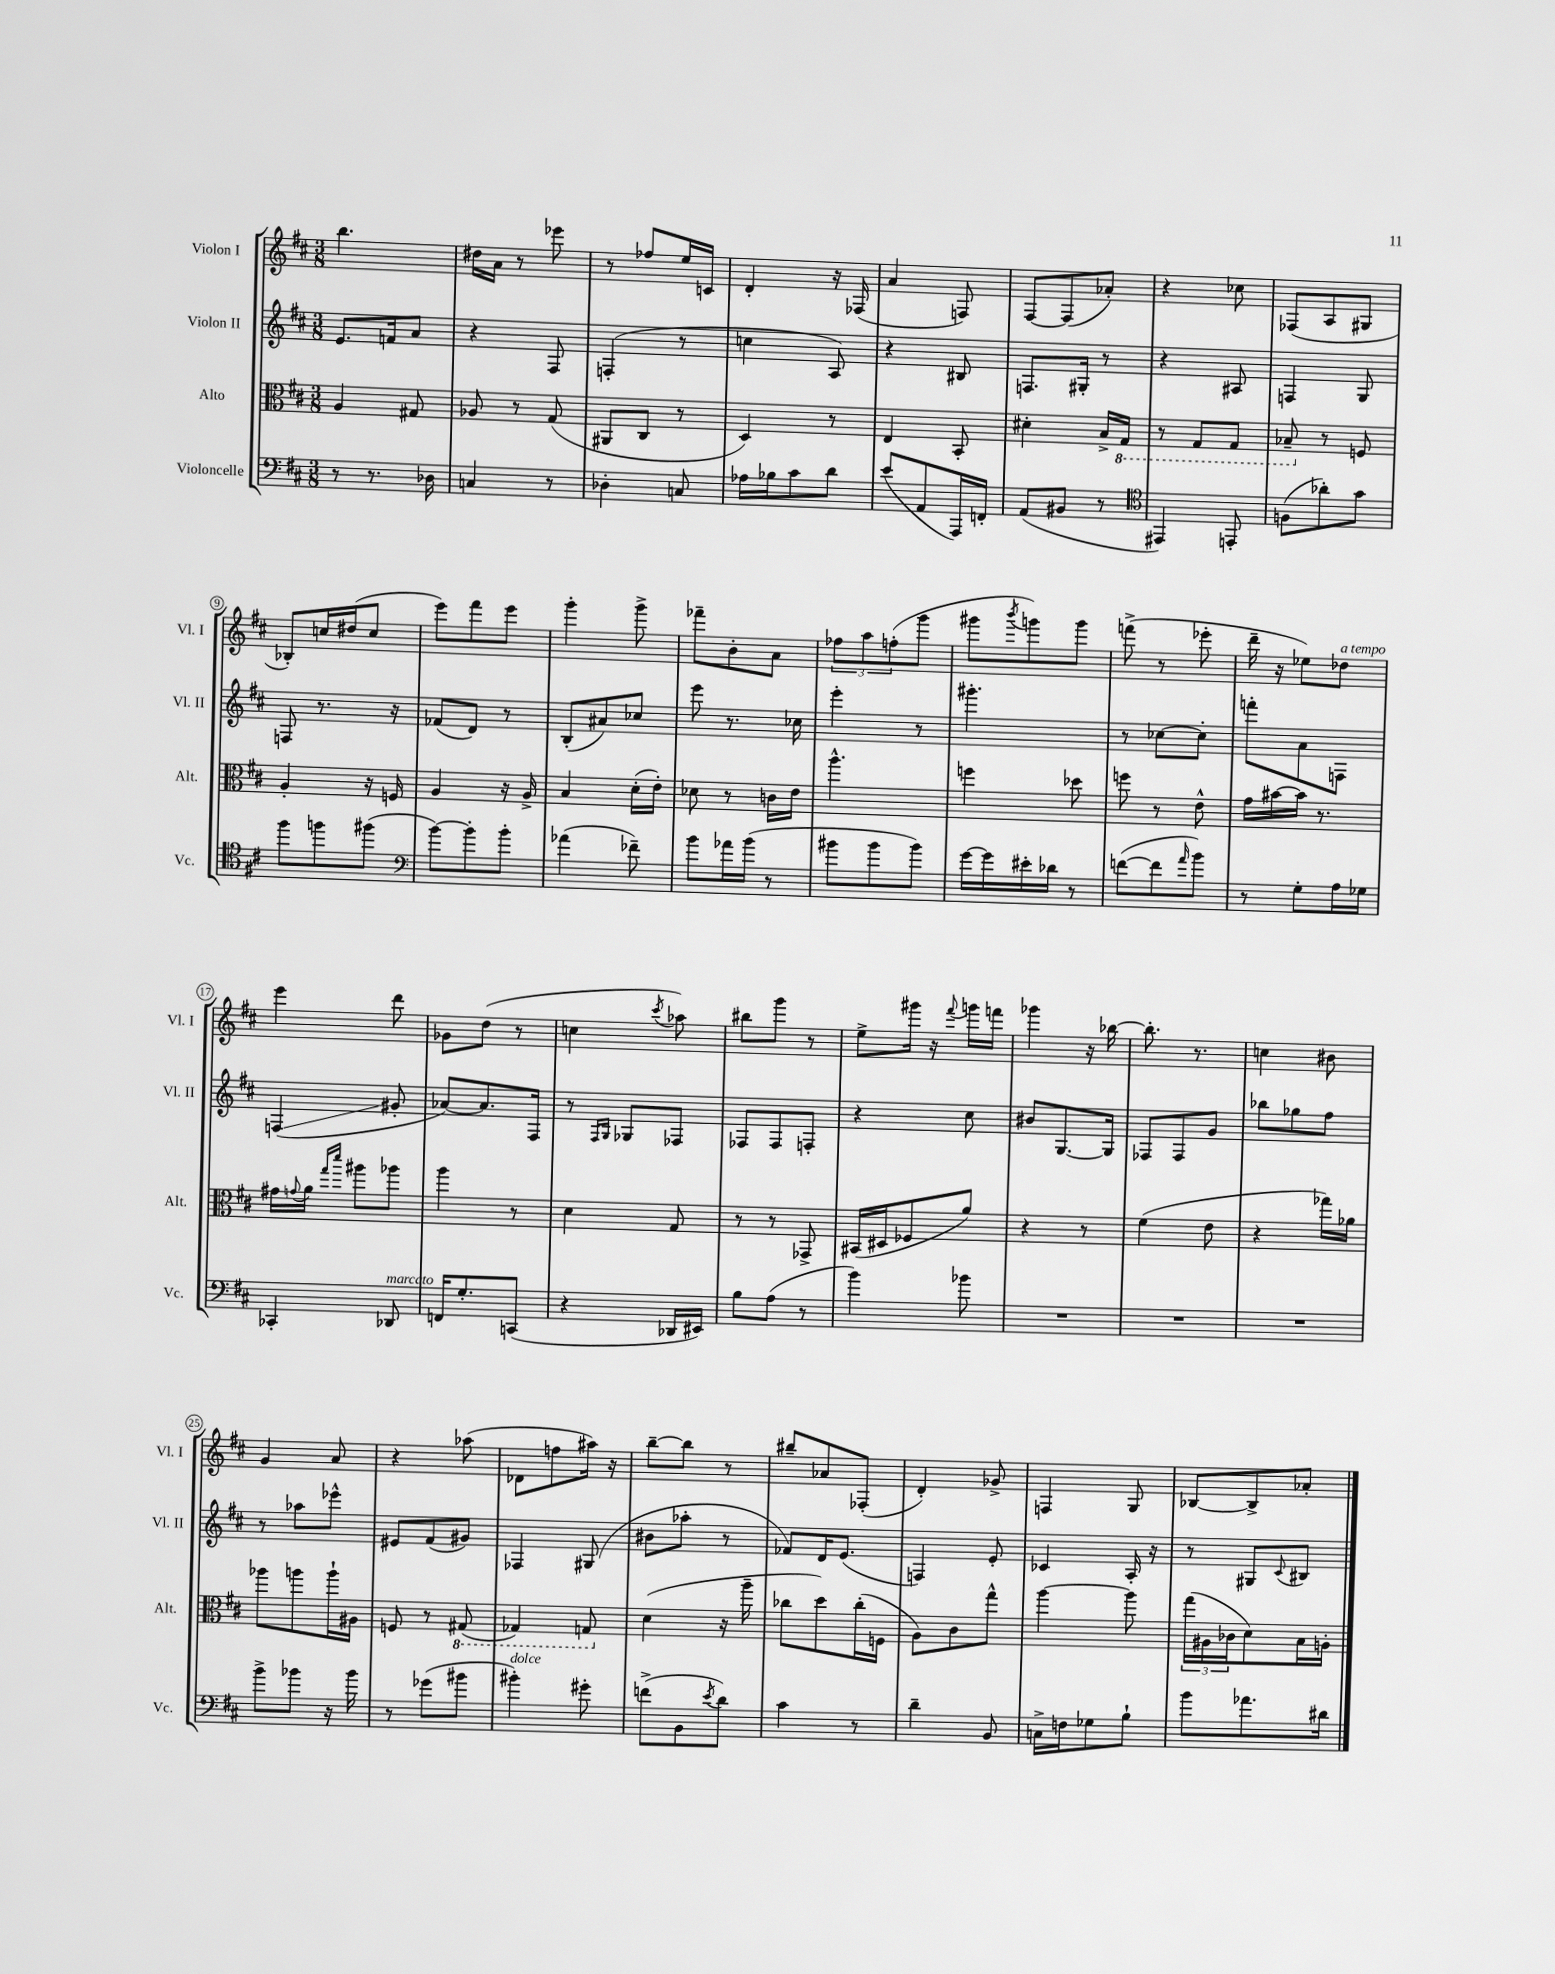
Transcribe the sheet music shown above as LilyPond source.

<<
\new StaffGroup <<
\new Staff = "s0" \with { instrumentName = "Violon I" shortInstrumentName = "Vl. I" } {
    \clef treble \key d \major \numericTimeSignature \time 3/8
    b''4. |
    dis''16 a'16 r8 ees'''8 |
    r8 fes''8 e''16 c'16 |
    d'4-. r16 fes16( |
    a'4 f8) |
    fis8~ fis8( aes'8-.) |
    r4 ces''8 |
    fes8( a8 gis8 |
    bes8-.) c''16 dis''16( c''8 |
    e'''8) fis'''8 e'''8 |
    g'''4-. g'''8-> |
    fes'''8-- b'8-. a'8 |
    \tuplet 3/2 { fes''8 a''8 f''8-.( } g'''8 |
    gis'''8 \acciaccatura { b'''8 } g'''8) g'''8 |
    f'''8->( r8 ees'''8-. |
    d'''16-- r16 ees''8) des''8^\markup { \italic "a tempo" } |
    e'''4 d'''8 |
    ges'8 d''8( r8 |
    c''4 \acciaccatura { cis'''8 } aes''8) |
    bis''8 g'''8 r8 |
    e''8-> gis'''16 r16 \appoggiatura { fis'''8 } g'''16 f'''16 |
    ges'''4 r16 bes''16~ |
    bes''8.-. r8. |
    c''4 bis'8 |
    g'4 a'8 |
    r4 aes''8( |
    des'8 f''8 ais''16) r16 |
    b''8~-- b''8 r8 |
    bis''8-- aes'8 fes8-.( |
    d'4-.) ges'8-> |
    f4 g8 |
    bes8~ bes8-> aes'8-. \bar "|." |
}
\new Staff = "s1" \with { instrumentName = "Violon II" shortInstrumentName = "Vl. II" } {
    \clef treble \key d \major \numericTimeSignature \time 3/8
    e'8. f'16 a'8 |
    r4 fis8 |
    f4-.( r8 |
    c''4 a8) |
    r4 bis8 |
    f8. gis16-. r8 |
    r4 ais8 |
    f4 g8 |
    f8 r8. r16 |
    fes'8( d'8) r8 |
    b8-.( ais'8) ces''8 |
    e'''8 r8. ces''16 |
    e'''4-. r8 |
    gis'''4.-. |
    r8 ces''8~ ces''8-. |
    f'''8-. a'8 f8 |
    f4\glissando( gis'8-. |
    aes'8~) aes'8. fis16 |
    r8 \grace { fis16 g16 } ges8 fes8 |
    fes8 fes8 f8-. |
    r4 cis''8 |
    bis'8 g8.~ g16 |
    fes8 fes8 g'8 |
    bes''8 ges''8 fis''8 |
    r8 aes''8 ees'''8-^ |
    eis'8 fis'8( gis'8) |
    fes4 gis8( |
    bis'8 aes''8-. r8 |
    fes'8) d'16 e'8.( |
    f4) e'8-. |
    ces'4 a16-. r16 |
    r8 gis8 \appoggiatura { cis'8 } bis8 \bar "|." |
}
\new Staff = "s2" \with { instrumentName = "Alto" shortInstrumentName = "Alt." } {
    \clef alto \key d \major \numericTimeSignature \time 3/8
    a4 gis8 |
    aes8 r8 g8( |
    ais,8 cis8 r8 |
    d4) r8 |
    e4 b,8-. |
    dis'4-. b16-> \ottava #-1 g,16 |
    r8 g,8 g,8 |
    bes,8-- \ottava #0 r8 f8 |
    a4-. r16 f16 |
    a4 r16 a16-> |
    b4 d'16-.( e'16-.) |
    des'8 r8 c'16 e'16 |
    a''4.-^ |
    f''4 des''8 |
    f''8 r8 e'8-^ |
    g'16 bis'16~ bis'16 r8. |
    gis'16 \appoggiatura { g'8 } a'16 \grace { g''16 d'''16 } ais''8 aes''8 |
    a''4 r8 |
    d'4 g8 |
    r8 r8 ges,8-> |
    bis,16( dis16 fes8 a'8) |
    r4 r8 |
    fis'4( e'8 |
    r4 ges''16) aes'16 |
    aes''8 a''8 a''16-! ais16 |
    f8 r8 \ottava #-1 gis,8( |
    ges,4) g,8 \ottava #0 |
    d'4( r16 a''16-- |
    ces''8 d''8) ces''16-.( f16 |
    a8) cis'8 g''8-^ |
    a''4~ a''8 |
    \tuplet 3/2 { g''16( ais16 ces'16 } d'8) b16 a16-. \bar "|." |
}
\new Staff = "s3" \with { instrumentName = "Violoncelle" shortInstrumentName = "Vc." } {
    \clef bass \key d \major \numericTimeSignature \time 3/8
    r8 r8. des16 |
    c4 r8 |
    des4-. c8 |
    aes16 bes16 cis'8 d'8 |
    e'8( a,8 a,,16) f,16-. |
    a,8( bis,8 r8 |
    \clef tenor eis,4) e,8-. |
    f8( aes'8-.) g'8 |
    fis''8 f''8 fis''8( |
    \clef bass b'8~) b'8-. b'8-. |
    aes'4( fes'8--) |
    b'8 aes'16 b'16( r8 |
    bis'8 bis'8 bis'8) |
    g'16~ g'16 eis'16-. des'16 r8 |
    f'8~( f'8 \grace { a'16 } b'8) |
    r8 g8-. a16 ges16 |
    ces,4-. des,8^\markup { \italic "marcato" } |
    f,16 g8.-. c,8( |
    r4 des,16 eis,16) |
    b8 a8( r8 |
    b'4) bes'8 |
    R4. |
    R4. |
    R4. |
    b'8-> bes'8 r16 bes'16 |
    r8 ges'8( bis'8 |
    bis'4-.^\markup { \italic "dolce" }) gis'8-. |
    f'8->( b,8 \acciaccatura { e'8 } d'8) |
    cis'4 r8 |
    d'4-- b,8 |
    c16-> f16 ges8 b8-! |
    b'8 aes'8. dis'16 \bar "|." |
}
>>
>>
\layout { \context { \Score \override BarNumber.stencil = #(make-stencil-circler 0.1 0.3 ly:text-interface::print) } }
